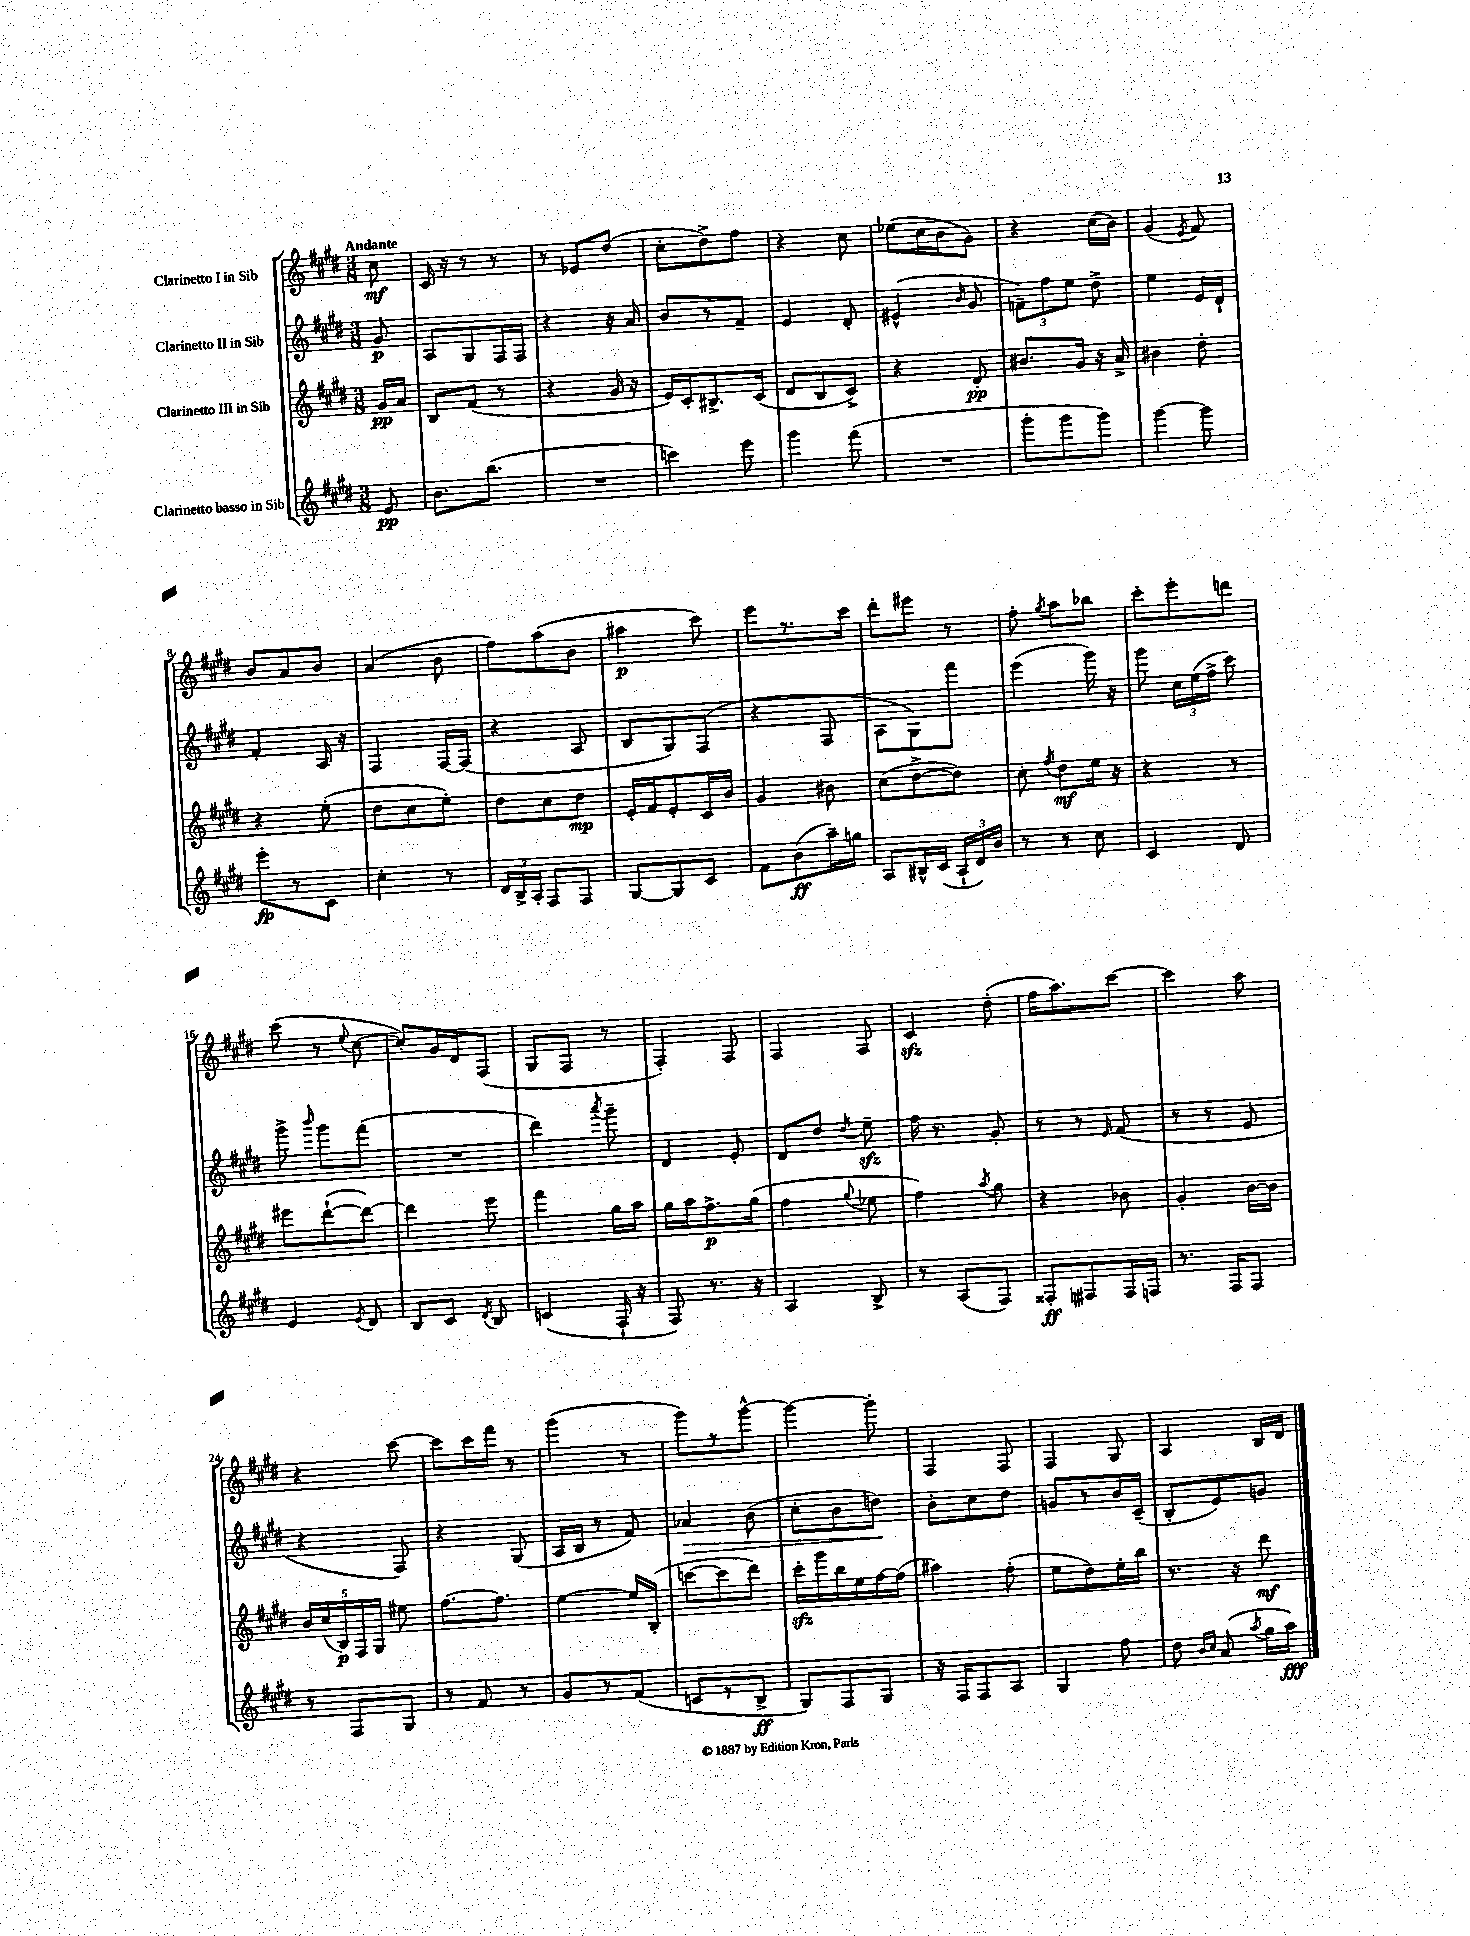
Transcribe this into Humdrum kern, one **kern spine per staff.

**kern	**kern	**kern	**kern
*staff4	*staff3	*staff2	*staff1
*clefG2	*clefG2	*clefG2	*clefG2
*k[f#c#g#d#]	*k[f#c#g#d#]	*k[f#c#g#d#]	*k[f#c#g#d#]
*M3/8	*M3/8	*M3/8	*M3/8
8e	16g#	8g#	8cc#
.	16a	.	.
=	=	=	=
8.b	8B	8A	16c#
.	.	.	16r
.	(8f#	8G#	8r
(8.bb	.	.	.
.	8r	16F#	8r
.	.	16F#	.
=	=	=	=
4.r	4r	4r	8r
.	.	.	8e-
.	16g#	16r	(8dd#
.	16r	16a	.
=	=	=	=
4ccc)	16e)	8b	8cc#'
.	16c#'	.	.
.	8.B#^	8r	8dd#^)
8eee	.	8f#~	8ff#
.	(16c#	.	.
=	=	=	=
4ggg#	8d#	4e	4r
.	8B	.	.
(8fff#	8c#^)	8d#'	8cc#
=	=	=	=
4.r	4r	(4e#^^	(8ee-
.	.	.	16cc#
.	.	.	16b
.	.	16qqb	.
.	8d#'	8g#	8g#)
=	=	=	=
8ggg#'	8.b#	12f~)	4r
.	.	12ff#	.
8ggg#	.	.	.
.	.	12ee	.
.	16g#	.	.
8ggg#)	16r	8dd#^	(16cc#
.	16a^	.	16b)
=	=	=	=
[4ggg#	4b#	4ee	(4g#
.	.	.	8qe
8ggg#]	8dd#'	16e	8f#)
.	.	16d#`	.
=	=	=	=
8eee'	4r	4f#'	8b
8r	.	.	8a
8c#	(8ee'	16A	8b
.	.	16r	.
=	=	=	=
4cc#'	8dd#	4F#	(4a
.	8cc#	.	.
8r	8ee')	[16F#	8b
.	.	(16F#]	.
=	=	=	=
24d#	8dd#	4r	8ff#)
24B^	.	.	.
24A'	.	.	.
8F#	8cc#	.	(8aa
8F#	8dd#	8A	8b
=	=	=	=
[8G#	16e'	8B	4aa#
.	16f#	.	.
8G#]	8e'	8G#)	.
8c#	16c#	(8F#	8ccc#)
.	16b	.	.
=	=	=	=
8f#	4g#	4r	8eee
(8b	.	.	8.r
16aa~)	8b#	8F#	.
16gg	.	.	16ccc#
=	=	=	=
8A	(8cc#	8A	8ddd#'
16B#^^	[8dd#^	8G#)	8eee#
(16c#	.	.	.
24A`	8dd#])	8fff#	8r
24d#)	.	.	.
24b	.	.	.
=	=	=	=
8r	8cc#'	(4eee	8ff#'
.	8qff#	.	8qgg#
8r	8dd#	.	8aa
8cc#	16ee	16ggg#)	8bb-
.	16r	16r	.
=	=	=	=
4c#	4r	8ggg#	8ccc#'
.	.	24cc#	8eee'
.	.	(24ee	.
.	.	24ff#^	.
8d#	8r	8ccc#)	8ddd
=	=	=	=
4e	8eee#	8ggg#^	(8ccc#
.	.	16qqbbb	.
.	([8ddd#`	8ggg#	8r
8qe	.	.	8qqee
8d#	8ddd#_)	(8fff#	[8cc#
=	=	=	=
8B	4ddd#]	4.r	8cc#'])
8c#	.	.	16g#
.	.	.	16d#
8qd#	.	.	.
8B	8eee	.	(8F#
=	=	=	=
(4c	4fff#	4ddd#)	8G#
.	.	.	8F#
.	.	8qaaa	.
16F#`	16gg#	8ggg#~	8r
16r	16aa	.	.
=	=	=	=
8F#)	16gg#	4d#	4F#')
.	16aa	.	.
8.r	8.ff#^	.	.
.	.	8e'	8F#
16r	(16gg#	.	.
=	=	=	=
4A	4ff#	8d#	4F#
.	.	8dd#	.
.	8qqgg#	8qdd#	.
8B^	8ee-	8ee~	8F#
=	=	=	=
8r	4ff#)	16ff#	4c#
.	.	8.r	.
(8A	.	.	.
.	8qaa	.	.
8F#)	8gg#	8g#'	(8dd#'
=	=	=	=
8F##'	4r	8r	16ff#
.	.	.	8.aa)
8F#	.	8r	.
.	.	16qqe	.
16F#	8b-	(8f#	[8ccc#
16F	.	.	.
=	=	=	=
8.r	4g#'	8r	4ccc#]
.	.	8r	.
16F#	.	.	.
8F#	[16b	8e	8aa
.	16b]	.	.
=	=	=	=
8r	20b	4r	4r
.	(20cc#	.	.
.	20B)	.	.
8F#	.	.	.
.	20F#	.	.
.	20G#	.	.
8G#	8ee#	8F#)	[8ccc#
=	=	=	=
8r	[8.ff#	4r	8ccc#]
8f#	.	.	16ccc#
.	8.ff#]	.	16fff#
8r	.	(8G#	8r
=	=	=	=
8g#	[4ee	16A	(4ggg#
.	.	16B	.
8r	.	8r	.
(8f#	16ee]	8f#)	8r
.	(16B'	.	.
=	=	=	=
8c	[8ccc	4a-	8ggg#)
8r	8ccc]	.	8r
8B^	8ddd#)	(8b	[8ggg#^^
=	=	=	=
8G#)	16ccc#'	8cc#'	4ggg#_
.	16ggg#	.	.
8F#	16bb	8b	.
.	16ee	.	.
8G#	[16ff#	8dd)	8ggg#']
.	(16ff#]	.	.
=	=	=	=
16r	4aa#)	8b'	4F#
16F#	.	.	.
8F#	.	8cc#	.
8A	(8ff#'	8dd#	8F#
=	=	=	=
4G#	8ee	8g	4F#
.	8dd#)	8r	.
8ff#	16ee'	16b	8G#
.	16bb	(16c#~	.
=	=	=	=
8dd#	8.r	8B'	4A
16qqb	.	.	.
16qqcc#	.	.	.
(8a	.	8e)	.
.	16r	.	.
8qaa	.	.	.
16gg#	8ddd#	8g	16B
16aa)	.	.	16d#
==	==	==	==
*-	*-	*-	*-
